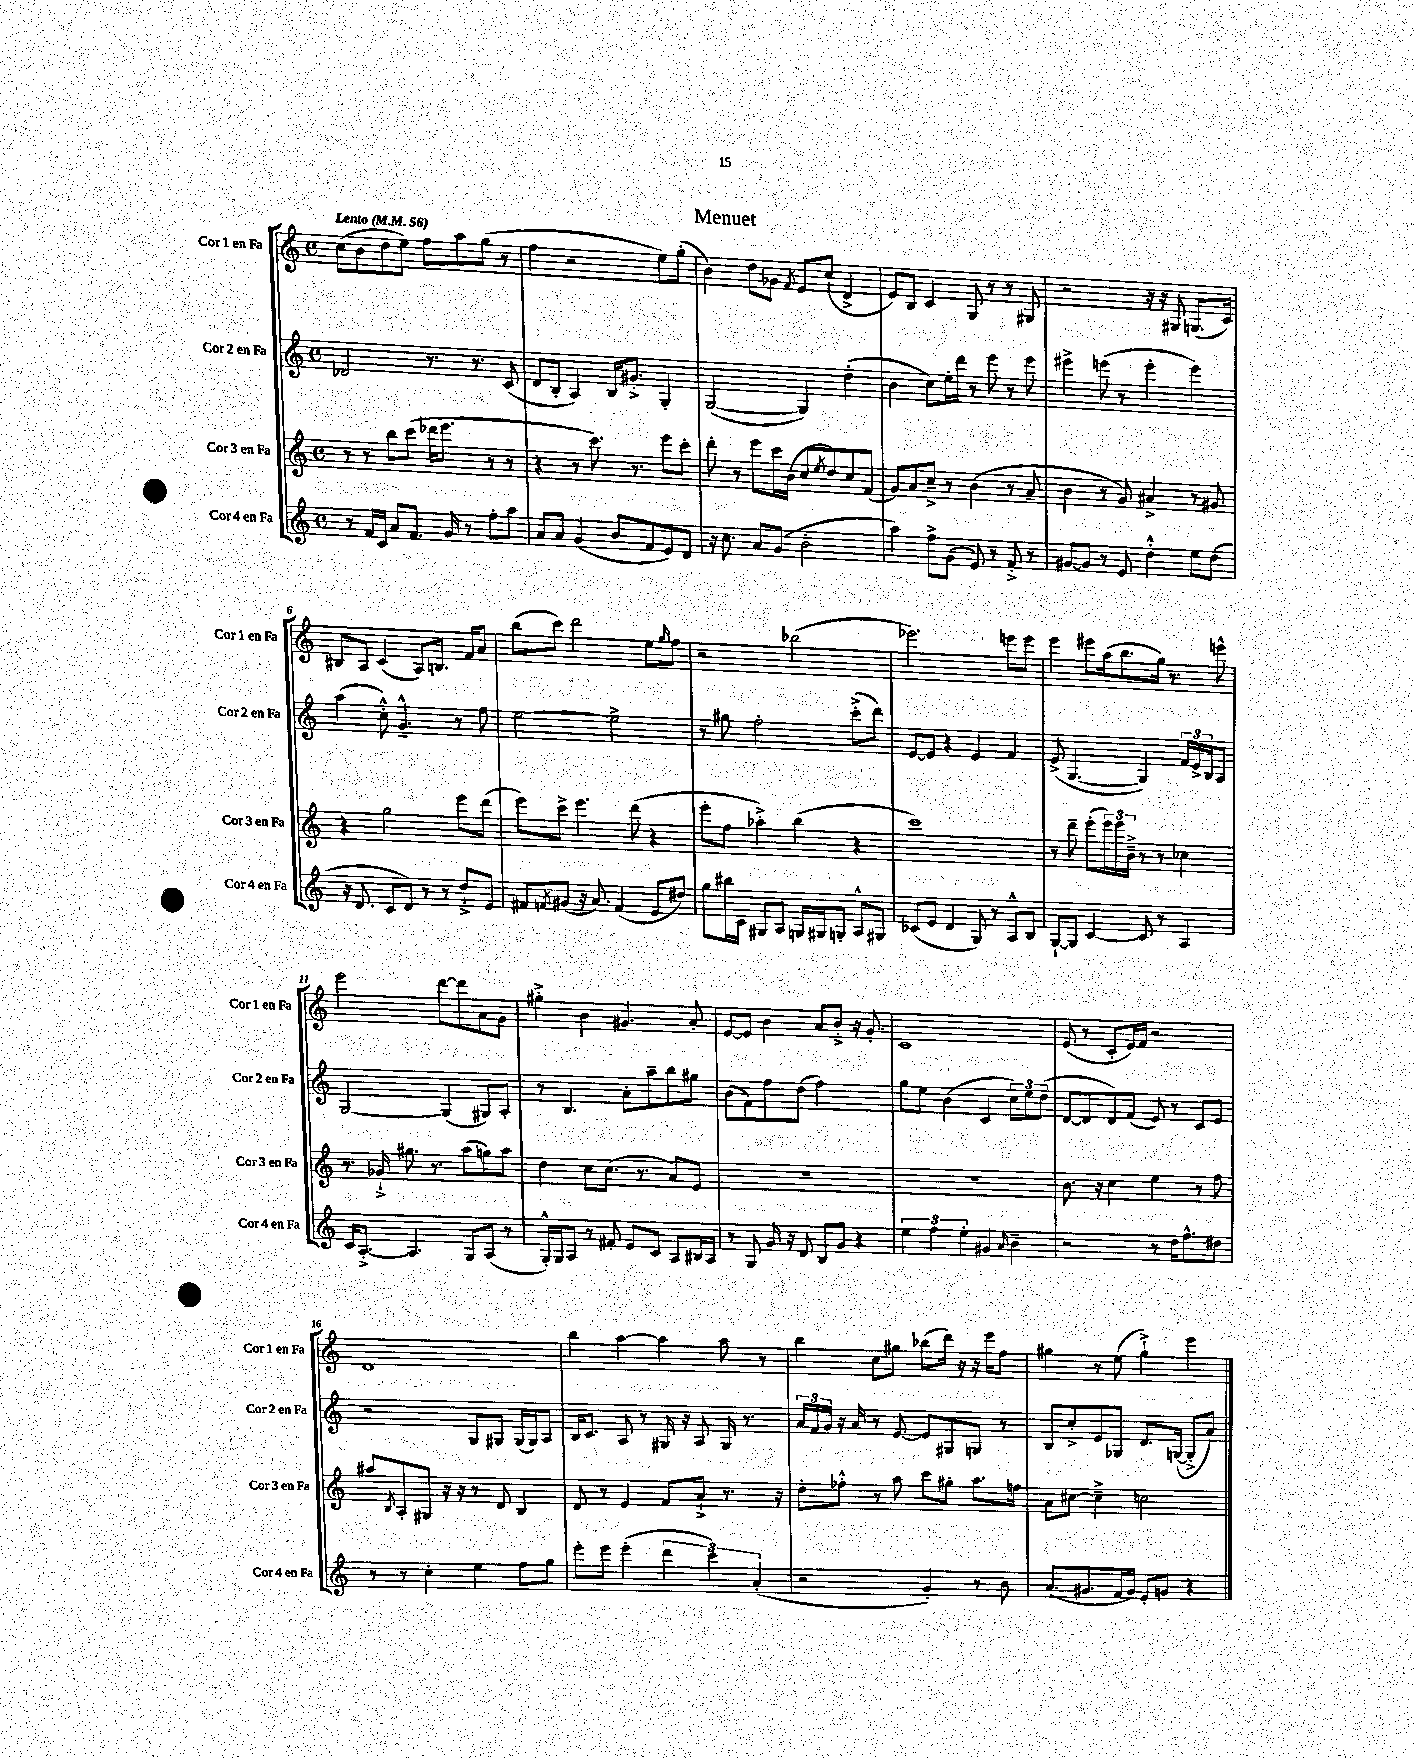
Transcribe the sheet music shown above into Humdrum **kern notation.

**kern	**kern	**kern	**kern
*staff4	*staff3	*staff2	*staff1
*clefG2	*clefG2	*clefG2	*clefG2
*k[]	*k[]	*k[]	*k[]
*M4/4	*M4/4	*M4/4	*M4/4
*met(c)	*met(c)	*met(c)	*met(c)
*MM56	*MM56	*MM56	*MM56
8r	8r	2d-	(8cc
16f	8r	.	8b
16c	.	.	.
8a	8bb	.	8dd
8.f	(8ccc	.	8ee)
.	16ddd-	8.r	8ff
16g	8.eee	.	.
8r	.	.	8aa
.	.	8.r	.
8ff'	8r	.	(8gg
8aa	8r	(8c	8r
=	=	=	=
8a	4r	8d	4ff
8a	.	8B'	.
(4g	8r	4A)	2r
.	8.ccc)	.	.
8b	.	16B	.
.	8.r	8.g#'^	.
8f	.	.	.
8e)	8eee	4G'	8ee)
8d	8ccc'	.	(8gg'
=	=	=	=
16r	8ddd'	([2G	4b)
8.cc	.	.	.
.	8r	.	.
8a	8eee	.	8dd
(8g	16ccc	.	8g-
.	(16b	.	.
.	.	.	8qf
2b'	8cc	4G])	8e
.	8qee	.	.
.	8dd)	.	(8cc`
.	8cc	(4dd'	4d^
.	(8f	.	.
=	=	=	=
4aa)	8g)	4b	8e)
.	8a	.	8B
8ff^	8cc~^	8cc)	4c
(8g	8r	16ee'	.
.	.	16ddd	.
8e)	(4b	8r	8G
8r	.	8eee	8r
8f'^	8r	8r	8r
8r	8a~	8eee	8G#
=	=	=	=
[8g#	4b	4eee#^	2r
8g#]	.	.	.
8r	8r	(8eee	.
8e	8g)	8r	.
4dd'^^	4a#^	4eee'	16r
.	.	.	16r
.	.	.	8G#
8ee	8r	4eee)	(8.G
(8dd	8g#	.	.
.	.	.	16c)
=	=	=	=
16r	4r	(4aa	8B#
8.d	.	.	.
.	.	.	8A
8c	2gg	8cc'^^)	(4c
8d)	.	4.g~^^	.
8r	.	.	8A)
8r	.	.	8.B
8dd`^	8eee	8r	.
.	.	.	16f
8e	(8ddd	8ff	8a
=	=	=	=
8f#	8eee)	[2ee	(8bb
8qf	.	.	.
(8g#	8ccc^	.	8ccc)
16r	4.eee	.	2ddd
8.a)	.	.	.
(4f	.	2ee^]	.
.	(8ddd	.	.
8e	4r	.	8ee
.	.	.	16qqgg
8dd#)	.	.	8ff
=	=	=	=
8gg	8eee'	8r	2r
16bb#	8ff	8gg#	.
16c	.	.	.
8G#	4aa-'^)	2ff'	.
8A	.	.	.
16G	(4bb	.	(2bb-
16G#	.	.	.
8G'	.	.	.
8A^^	4r	(8ccc'^	.
8G#	.	8ddd)	.
=	=	=	=
(8c-	1ccc)	[8e	2.eee-)
8e	.	8e]	.
4d	.	4r	.
8G)	.	4e	.
8r	.	.	.
8A^^	.	4f	8eee
8B	.	.	8eee
=	=	=	=
[8G`	8r	(8e^	4eee
8G]	8ddd~	[4.G	.
[4c	(8eee'	.	8eee#
.	24eee)	.	(16aa
.	24eee	.	.
.	.	.	8.bb
.	24b~^	.	.
8c]	8r	4G])	.
8r	8r	.	16gg)
.	.	.	8.r
4A	4cc-	24f	.
.	.	24e^	.
.	.	24B	.
.	.	8A	8eee^^
=	=	=	=
16c	8.r	[2G	2eee
[8.A'^	.	.	.
.	16g-`^	.	.
4.A]	8.gg#	.	.
.	8.r	.	.
.	.	(4G]	[8ddd
8G	(8aa	.	8ddd]
(8A	8gg)	8G#)	8a
8r	8aa	8A'	8g
=	=	=	=
16G'^^)	4dd	8r	4gg#'^
16G	.	.	.
8A	.	4.B	.
8r	8cc	.	4b
8f#'	(8.cc	.	.
8e	.	8a'	4.g#
.	8.r	.	.
8c	.	8aa~	.
8A	8a)	8bb	.
16B#	8e	8gg#	8a'
16A	.	.	.
=	=	=	=
8r	1r	(8b	[8e
8G	.	8f)	8e]
16g	.	8ff	4b
16r	.	.	.
8d	.	(8dd	.
8B	.	2ff)	8a
8g	.	.	8b'^
4r	.	.	16r
.	.	.	8.g'
=	=	=	=
6ee	1r	8gg	1c
.	.	8ee	.
6ff	.	.	.
.	.	(4b	.
6ee'	.	.	.
4g#	.	4c	.
16qqa	.	.	.
4b~	.	12cc)	.
.	.	12ee	.
.	.	(12dd	.
=	=	=	=
2r	8.b	[8d	(8e
.	.	8d]	8r
.	16r	.	.
.	4cc	8d)	8c'
.	.	(8f	16e)
.	.	.	16f
8r	4ee	8e)	2r
16dd	.	8r	.
8.ff^^	.	.	.
.	8r	8c	.
8dd#	8ff	8e	.
=	=	=	=
8r	8aa#	2r	1d
.	8qB	.	.
8r	8A'	.	.
4cc'	8G#	.	.
.	16r	.	.
.	16r	.	.
4ee	8r	8G	.
.	8d	8G#	.
8ff	4B	(16G#	.
.	.	16G#)	.
8gg	.	8A	.
=	=	=	=
8eee'	8d	16B	4bb
.	.	8.c	.
8eee	8r	.	.
(4eee'	4e	8A	[4aa
.	.	8r	.
6ddd	8f	16G#	4aa]
.	.	16r	.
.	8a`^	8A	.
6ccc)	.	.	.
.	8.r	16G#	8aa
.	.	8.r	.
(6a'	.	.	.
.	.	.	8r
.	16r	.	.
=	=	=	=
2r	8dd'	24a	4bb
.	.	24f	.
.	.	24g	.
.	8ff-'^^	16r	.
.	.	16a	.
.	8r	8r	8cc
.	8aa	[8e	8gg#
4g')	8ccc	8e]	(8bb-
.	8gg#'	8G#	16ddd)
.	.	.	16r
8r	8.aa	8G	16r
.	.	.	16eee
8b	.	8r	8ff
.	16ff	.	.
=	=	=	=
(8.a	8a	8B	4gg#
.	[8cc#	8cc'^	.
8.g#	.	.	.
.	4cc#~^]	8e	8r
16f	.	8G-	(8ee
16g#)	.	.	.
8e'	2cc	8.d	4gg#`^)
8g	.	.	.
.	.	([16G	.
4r	.	8G'^]	4eee
.	.	8a)	.
==	==	==	==
*-	*-	*-	*-
